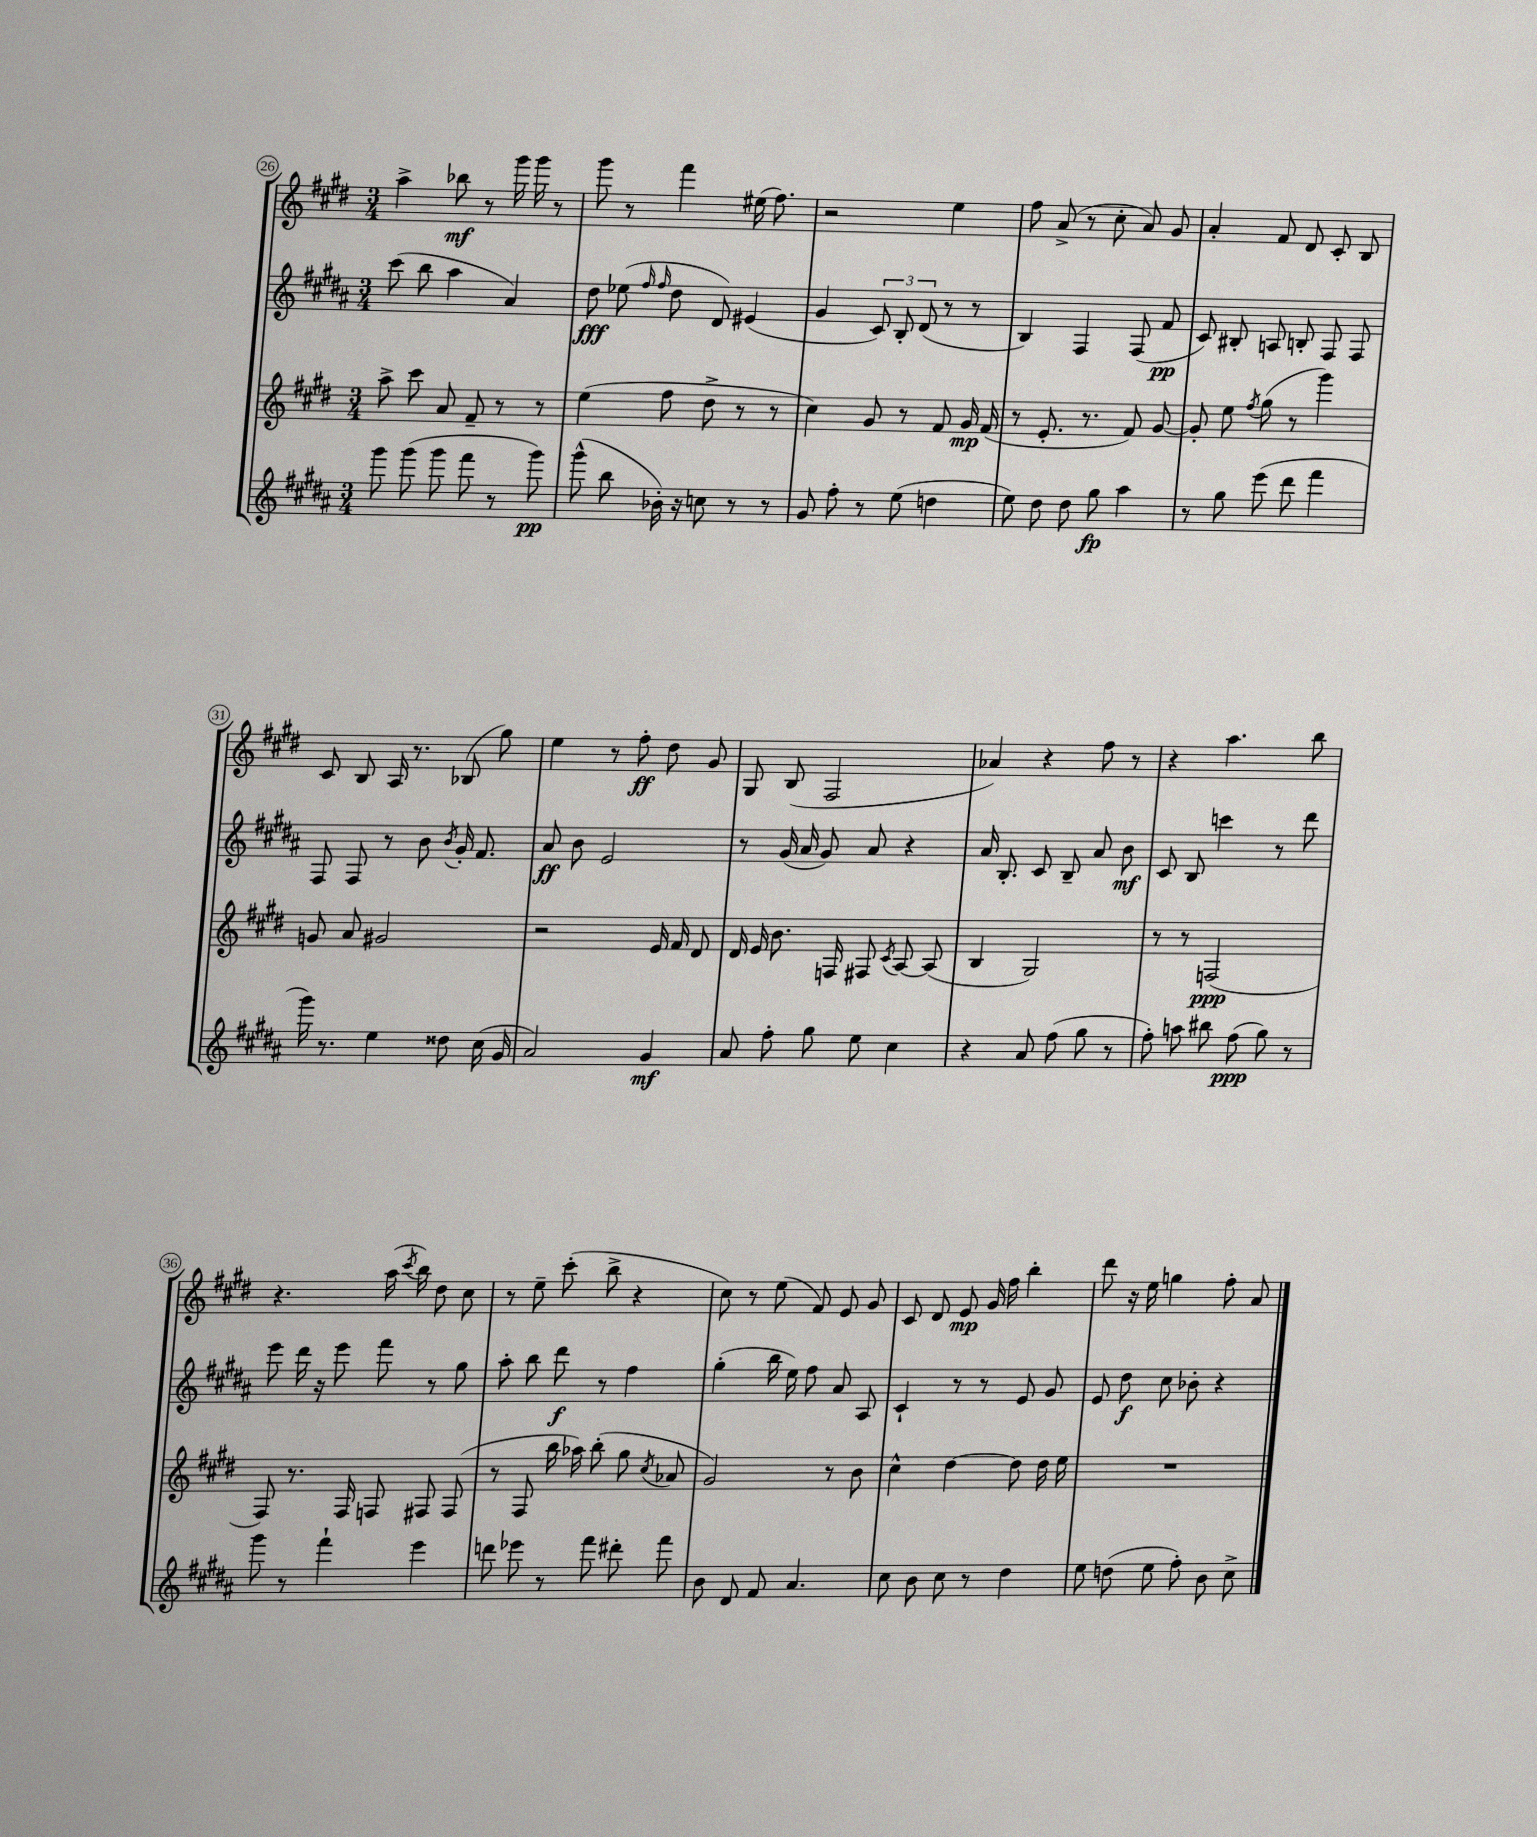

**kern	**kern	**kern	**kern
*staff4	*staff3	*staff2	*staff1
*clefG2	*clefG2	*clefG2	*clefG2
*k[f#c#g#d#a#]	*k[f#c#g#d#]	*k[f#c#g#d#a#]	*k[f#c#g#d#]
*M3/4	*M3/4	*M3/4	*M3/4
8ggg#	8aa^	(8ccc#	4aa^
(8ggg#	8ccc#	8bb	.
8ggg#	8a	4aa#	8bb-
8fff#	8f#~	.	8r
8r	8r	4a#)	16ggg#
.	.	.	16ggg#
8ggg#)	8r	.	8r
=	=	=	=
(8ggg#^^	(4ee	8dd#	8ggg#
8bb	.	(8ee-	8r
.	.	16qqff#	.
.	.	16qqff#	.
16b-')	8ff#	8dd#	4fff#
16r	.	.	.
8cc	8dd#^	8d#)	.
8r	8r	(4e#	(16ee#
.	.	.	8.ff#)
8r	8r	.	.
=	=	=	=
8g#	4cc#)	4g#	2r
8ff#'	.	.	.
8r	8g#	12c#)	.
.	.	12B'	.
(8ee	8r	.	.
.	.	(12d#	.
4dd	8f#	8r	4ee
.	16g#	8r	.
.	(16f#	.	.
=	=	=	=
8ee)	8r	4B)	8ff#
8dd#	8.e'	.	(8a^
8dd#	.	4F#	8r
.	8.r	.	.
8gg#	.	.	8cc#'
4aa#	8f#)	(8F#	8a)
.	[8g#	8f#	8g#
=	=	=	=
8r	8g#']	8c#)	4a'
8gg#	8ee	8B#'	.
.	8qff#	.	.
(8eee	(8gg#	8A	8f#
8ddd#	8r	8B'	8d#
4fff#	4ggg#)	8F#	8c#'
.	.	8F#	8B
=	=	=	=
16ggg#)	8g	8F#	8c#
8.r	.	.	.
.	8a	8F#	8B
4ee	2g#	8r	16A
.	.	.	8.r
.	.	8b	.
.	.	8qb	.
8dd##	.	16g#'	(8B-
.	.	8.f#	.
(16cc#	.	.	8gg#)
16g#	.	.	.
=	=	=	=
2a#)	2r	8a#	4ee
.	.	8b	.
.	.	2e	8r
.	.	.	8ff#'
4g#	16e	.	8dd#
.	16f#	.	.
.	8d#	.	8g#
=	=	=	=
8a#	16d#	8r	8G#
.	16e	.	.
8ff#'	8.b	(16g#	(8B
.	.	16a#	.
8gg#	.	8g#)	2F#
.	16F	.	.
8ee	8F#	8a#	.
.	8qc#	.	.
4cc#	[8A	4r	.
.	(8A]	.	.
=	=	=	=
4r	4B	16a#	4a-)
.	.	8.B'	.
8a#	2G#)	8c#	4r
(8ff#	.	8B~	.
8gg#	.	8a#	8ff#
8r	.	8b	8r
=	=	=	=
8ff#')	8r	8c#	4r
8aa	8r	8B	.
8bb#	(2F	4ccc	4.aa
(8ff#	.	.	.
8gg#)	.	8r	.
8r	.	8ddd#	8bb
=	=	=	=
8ggg#	8F#)	8eee	4.r
8r	8.r	16ddd#	.
.	.	16r	.
4fff#`	.	8eee	.
.	16F#	.	.
.	8F	8fff#	(16aa
.	.	.	8qccc#
.	.	.	16bb)
4eee	8F#	8r	8dd#
.	(8F#	8gg#	8cc#
=	=	=	=
8ddd	8r	8aa#'	8r
8eee-	8F#	8bb	8ee~
8r	16bb	8ddd#	(8ccc#'
.	16aa-)	.	.
8fff#	(8bb'	8r	8bb^
8ddd#'	8gg#	4ff#	4r
.	8qcc#	.	.
8fff#	8a-	.	.
=	=	=	=
8b	2g#)	(4gg#'	8cc#)
8d#	.	.	8r
8f#	.	16bb	(8ee
.	.	16ee)	.
4.a#	.	8ff#	8f#)
.	8r	8a#	8e
.	8b	8A#	8g#
=	=	=	=
8cc#	4cc#^^	4c#`	8c#
8b	.	.	8d#
8cc#	[4dd#	8r	8e
8r	.	8r	16g#
.	.	.	16ff#
4dd#	8dd#]	8e	4bb'
.	16dd#	8g#	.
.	16ee	.	.
=	=	=	=
8ee	2.r	8e	8ddd#
(8dd	.	8dd#	16r
.	.	.	16ee
8ee	.	8cc#	4gg
8ff#')	.	8b-'	.
8b	.	4r	8ff#'
8cc#^	.	.	8a
==	==	==	==
*-	*-	*-	*-
